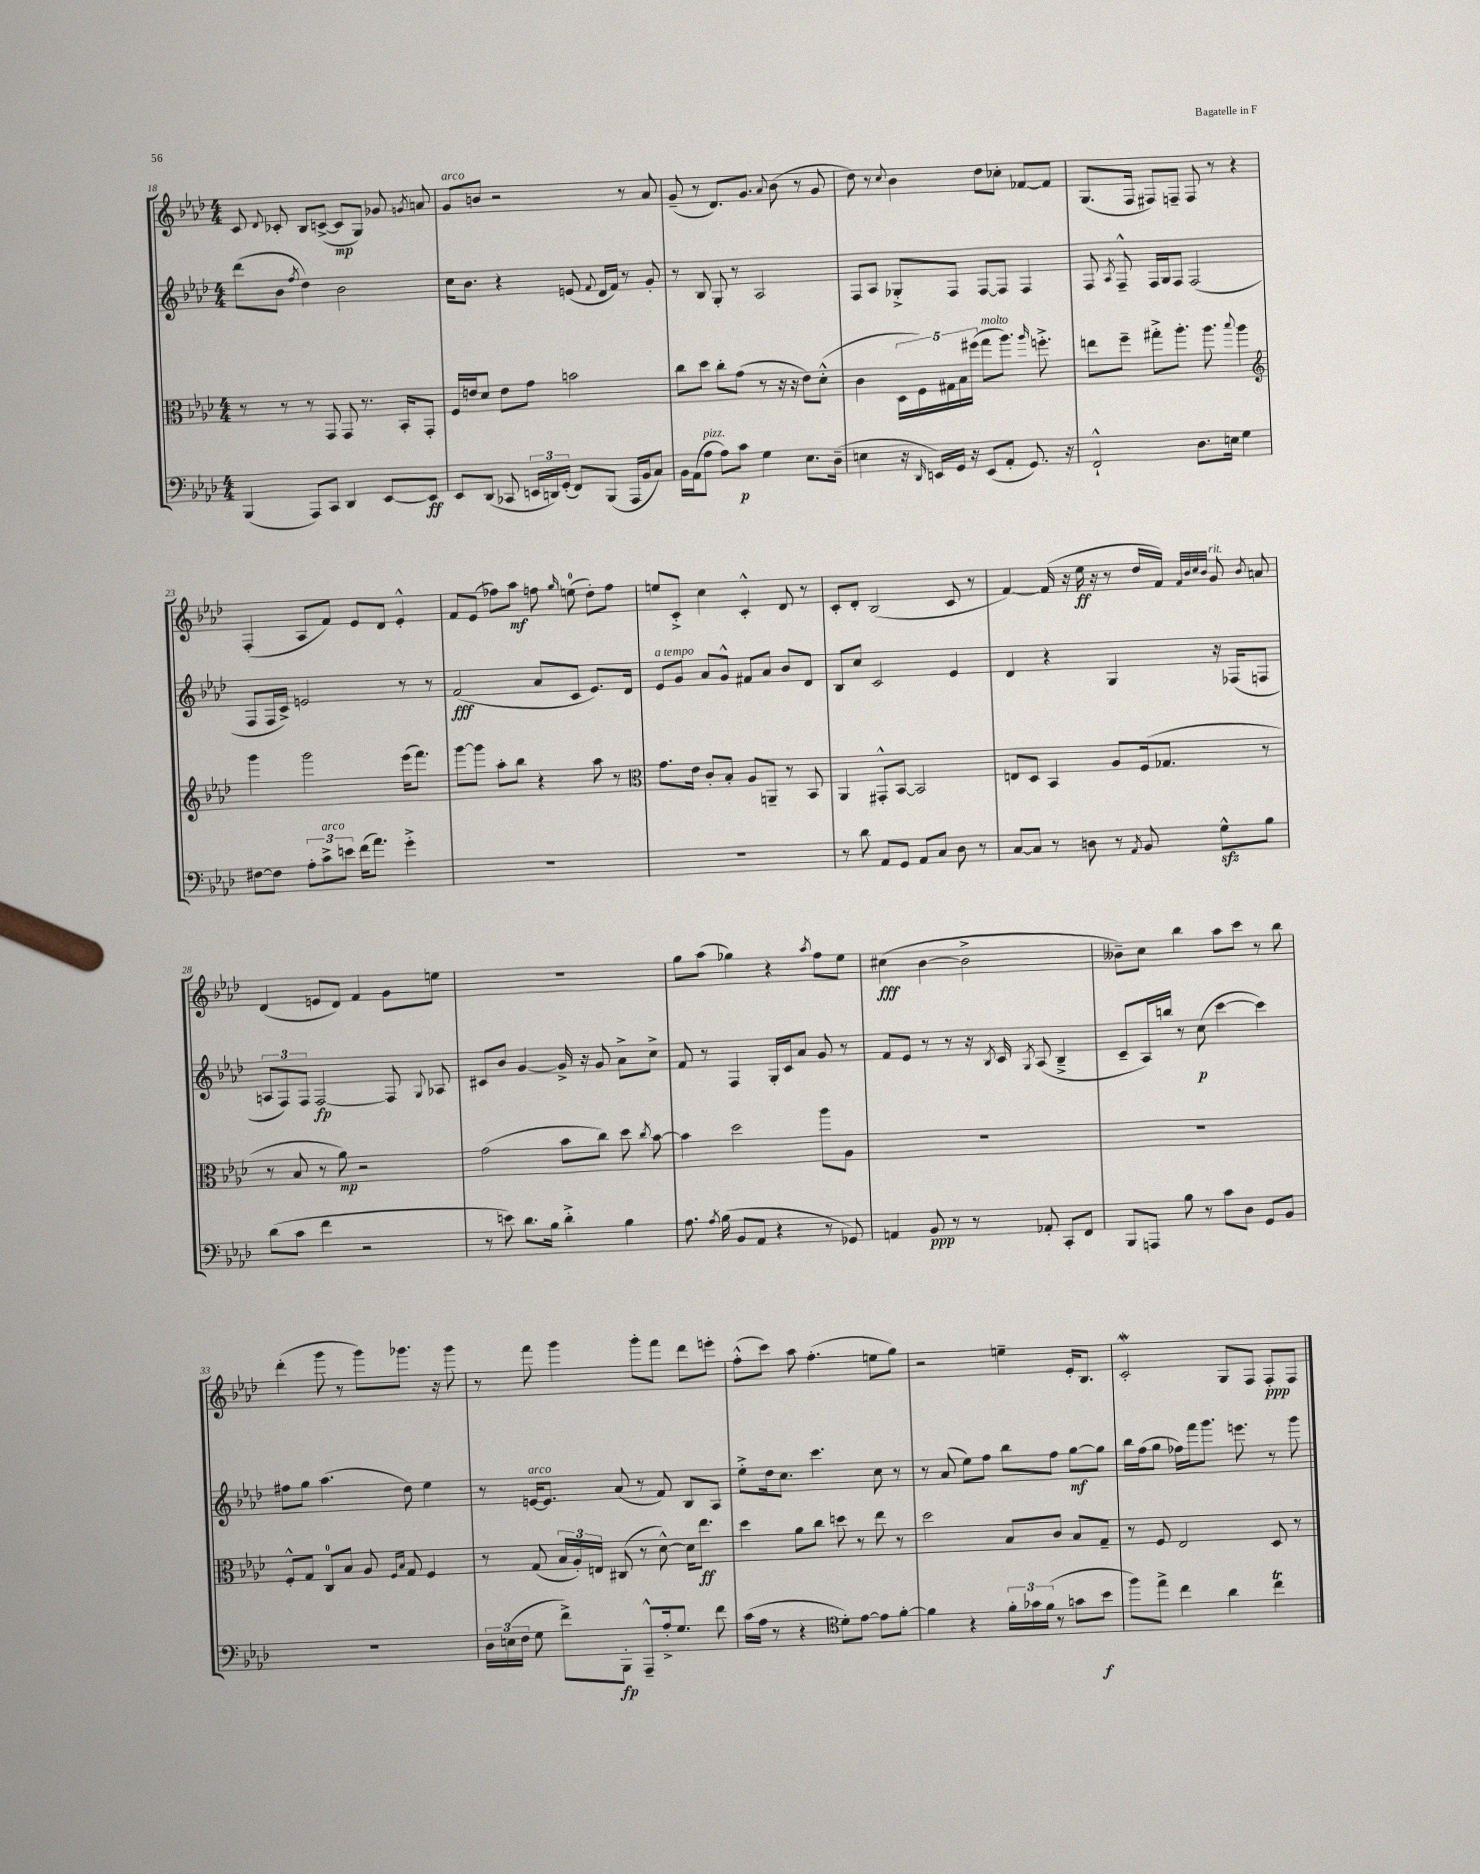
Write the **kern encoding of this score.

**kern	**kern	**kern	**kern
*staff4	*staff3	*staff2	*staff1
*clefF4	*clefC3	*clefG2	*clefG2
*k[b-e-a-d-]	*k[b-e-a-d-]	*k[b-e-a-d-]	*k[b-e-a-d-]
*M4/4	*M4/4	*M4/4	*M4/4
(4BBB-	8r	(8ddd-	8c
.	.	.	8qqd-
.	8r	8b-	8c-'
.	.	8qff	.
8AAA-)	8r	4dd-)	8B-
8CC	8GG	.	([8c^
4DD-	8GG	2b-	8c]
.	8.r	.	8G)
[8EE-	.	.	8g-
.	16BB-'	.	.
.	.	.	8qg
8EE-]	8GG'	.	8a
=	=	=	=
8EE-	16F	16cc	8g
.	16e	8.b-	.
(8DD-	8d-	.	8b
8CC-	8e	4r	2r
24EE	8g	.	.
24DD)	.	.	.
(24GG'	.	.	.
8FF)	2b	(8e	.
.	.	8qqf	.
(8BBB-	.	16d-	.
.	.	16f)	.
16AAA-	.	8r	8r
16BB-	.	.	.
8C)	.	8g'	8a-
=	=	=	=
16BB-	8cc	8r	(8g~
(16AA-	.	.	.
8A-	8dd-	8B-	8r
8A-)	8cc'	8G'	8.d-)
8c	(8g	8r	.
.	.	.	8.g
4G	8r	2A-	.
.	.	.	8qqa-
.	16r	.	(8b-
.	16r	.	.
8.E-	8e-)	.	8r
.	(8d-'^^	.	8g
(16D-~	.	.	.
=	=	=	=
4E	4c	8F	8dd-)
.	.	8A-	8r
.	.	.	8qqcc
16r	20D-	8G-'^	4b-
.	20F)	.	.
16qqDD-	.	.	.
16EE)	.	.	.
.	20G#	.	.
16GG	.	8F	.
.	20B-	.	.
16r	.	.	.
.	(20ff#	.	.
(8EE	8gg	[8F	8dd-
8AA-'	8.aa-)	8F]	8cc-'
8.GG)	.	4F	[8f-
.	16qqaa-	.	.
.	8.ff'^	.	.
.	.	.	8f-]
16r	.	.	.
=	=	=	=
2FF`^^	8ee	8F	(8.G
.	.	8qA-	.
.	8ff~	8F~^^	.
.	.	.	16F
.	8gg#'^	16F	8F#)
.	.	16G	.
.	8.aa-'	8F	8F~
8.D-	.	(2F	8F
.	8.aa-	.	.
.	.	.	8r
16E	.	.	.
.	8qqbb-	.	.
4G	4aa-	.	4r
=	=	=	=
*	*clefG2	*	*
[8F#	4ggg	8F	(4F'
8F#]	.	16F	.
.	.	16c^)	.
12A-'	2ggg	2e	8A-
12c^	.	.	.
.	.	.	8f)
12e	.	.	.
(16f	.	.	8e-
8.a-)	.	.	.
.	.	.	8d-
4g'^	(16eee-	8r	4e-'^^
.	8.fff)	.	.
.	.	8r	.
=	=	=	=
1r	[8ggg	(2f	8f
.	8ggg]	.	(8e-
.	8aa-'	.	8ff-)
.	8bb-	.	8aa-
.	4r	8a-	8ff
.	.	.	16qqgg
.	.	8c	(8ee
.	8aa-	8.e-)	8dd-')
.	8r	.	8ff
.	.	16d-	.
=	=	=	=
*	*clefC3	*	*
1r	8.g	8e-	8ee
.	.	8g	8c'^
.	16e-	.	.
.	8c'	8a-	4cc
.	8B-'	8g^^	.
.	8A-	8f#	4c'^^
.	8AA~	8a-	.
.	8r	8b-	8d-
.	8BB-	8d-	8r
=	=	=	=
8r	4AA-	8B-	8c'
8d-	.	8cc	8d-'
8AA-	8GG#'^^	2c	(2B-
8GG	[8BB-	.	.
8AA-	2BB-]	.	.
8C	.	.	.
8D-	.	4e-	8c
8r	.	.	8r
=	=	=	=
[8C	8E	4d-	[4f)
8C]	8D-	.	.
8r	4BB-	4r	(16f]
.	.	.	16r
8D	.	.	16ee-
.	.	.	16r
8r	8A-	4G	8r
8qAA-	.	.	.
8BB-	(16F	.	16dd-
.	8.G-	.	16f)
.	.	.	32qqf
.	.	.	32qqb-
.	.	.	32qqcc
.	.	.	32qqb-
8G^^	.	16r	8g
.	.	(16F-	.
.	.	.	8qb-
8B-	8r	8F	8a
=	=	=	=
(8d-	8r	12A	(4d-
.	.	12F)	.
8c	8B-	.	.
.	.	12F	.
4f	8r	[2F	8e
.	8a-)	.	8d-)
2r	2r	.	4f
.	.	8F]	8g
.	.	8qqG	.
.	.	8A-	8ee
=	=	=	=
8r	(2g	8c#	1r
8e)	.	8b-	.
8.d-	.	[4g	.
16B-	.	.	.
4d-'^	8b-	16g^]	.
.	.	16r	.
.	8cc)	8g	.
4B-	8dd-	8a-^	.
.	8qcc	.	.
.	[8b-	8cc^	.
=	=	=	=
8.A-	4b-]	8f	8gg
.	.	8r	(8aa-
8qA-	.	.	.
(16B-	.	.	.
8BB-	2dd-	4F	4gg-)
8AA-	.	.	.
4r	.	16G'	4r
.	.	16c	.
.	.	8a-	.
.	.	.	8qaa-
8r	8aa-	8g	8ff
8GG-)	8A-	8r	8ee-
=	=	=	=
4AA	1r	8f	(4cc#
.	.	8e-	.
8BB-	.	8r	[4b-
8r	.	8r	.
8r	.	16r	2b-^]
.	.	8qB-	.
.	.	16c	.
.	.	8qG	.
8AA-'	.	(8A-	.
8CC'	.	4B-~^	.
8FF	.	.	.
=	=	=	=
8BBB-	1r	8c~	8b--~)
8AAA	.	16A-)	8cc
.	.	16bb	.
8B-	.	8r	4bb-
8r	.	(8cc	.
8c	.	[4ccc	8aa-
8D-	.	.	8ccc
8GG	.	4ccc])	8r
8BB-	.	.	8bb-
=	=	=	=
1r	8F'^^	8ff#	(4ddd-'
.	8G	8gg	.
.	8C	(4.aa-	8ggg
.	8B-	.	8r
.	8A-	.	8ggg)
.	16qqF	.	.
.	16qqB-	.	.
.	8G	8dd-)	8.ggg-
.	4F	4ee-	.
.	.	.	16r
.	.	.	8ggg-
=	=	=	=
24D-	8r	8r	8r
(24E	.	.	.
24F	.	.	.
8G	(8G	[16e	8fff
.	.	8.e]	.
8f^)	24B-	.	4ggg
.	24A-')	.	.
.	24E	.	.
8BBB-'	(8C#	(8a-	.
8AAA-~^^	8r	8r	8ggg'
16A-'^	[8d-^^)	8f)	8fff
8.G	.	.	.
.	16d-]	8B-	8ddd-
.	8.ee-	.	.
8f	.	8A-	8eee'
=	=	=	=
(16c	4dd-	8ee-'^	(8ff'^^
16A-	.	.	.
8r	.	16dd-	8ccc)
.	.	8.cc	.
4r	8a-	.	8aa-
.	8cc	4.ccc	(4.ff'
*clefC4	*	*	*
8d-')	8dd	.	.
[8e-	8r	.	.
8e-]	8ee-	8cc	8ee
[8f'	8r	8r	8gg)
=	=	=	=
4f]	2dd-	8r	2r
.	.	(8a-	.
4r	.	8ee-)	.
.	.	8ff	.
24f'	8B-	8bb-	4ee~
24g-	.	.	.
(24f	.	.	.
8r	8c	8ff	.
8g	8B-	[8gg	16e-'
.	.	.	8.B-
8b-	8G~	8gg]	.
=	=	=	=
8ff)	8r	16bb-	2c'
.	.	(16ff	.
8ee-^	8F	8gg	.
4cc	2E-	16ff-)	.
.	.	16fff	.
.	.	8.ggg	.
4a-	.	.	8G
.	.	8.eee	.
.	.	.	8F
4cc	8D-	8r	8F'
.	8r	8ggg	8F
==	==	==	==
*-	*-	*-	*-
